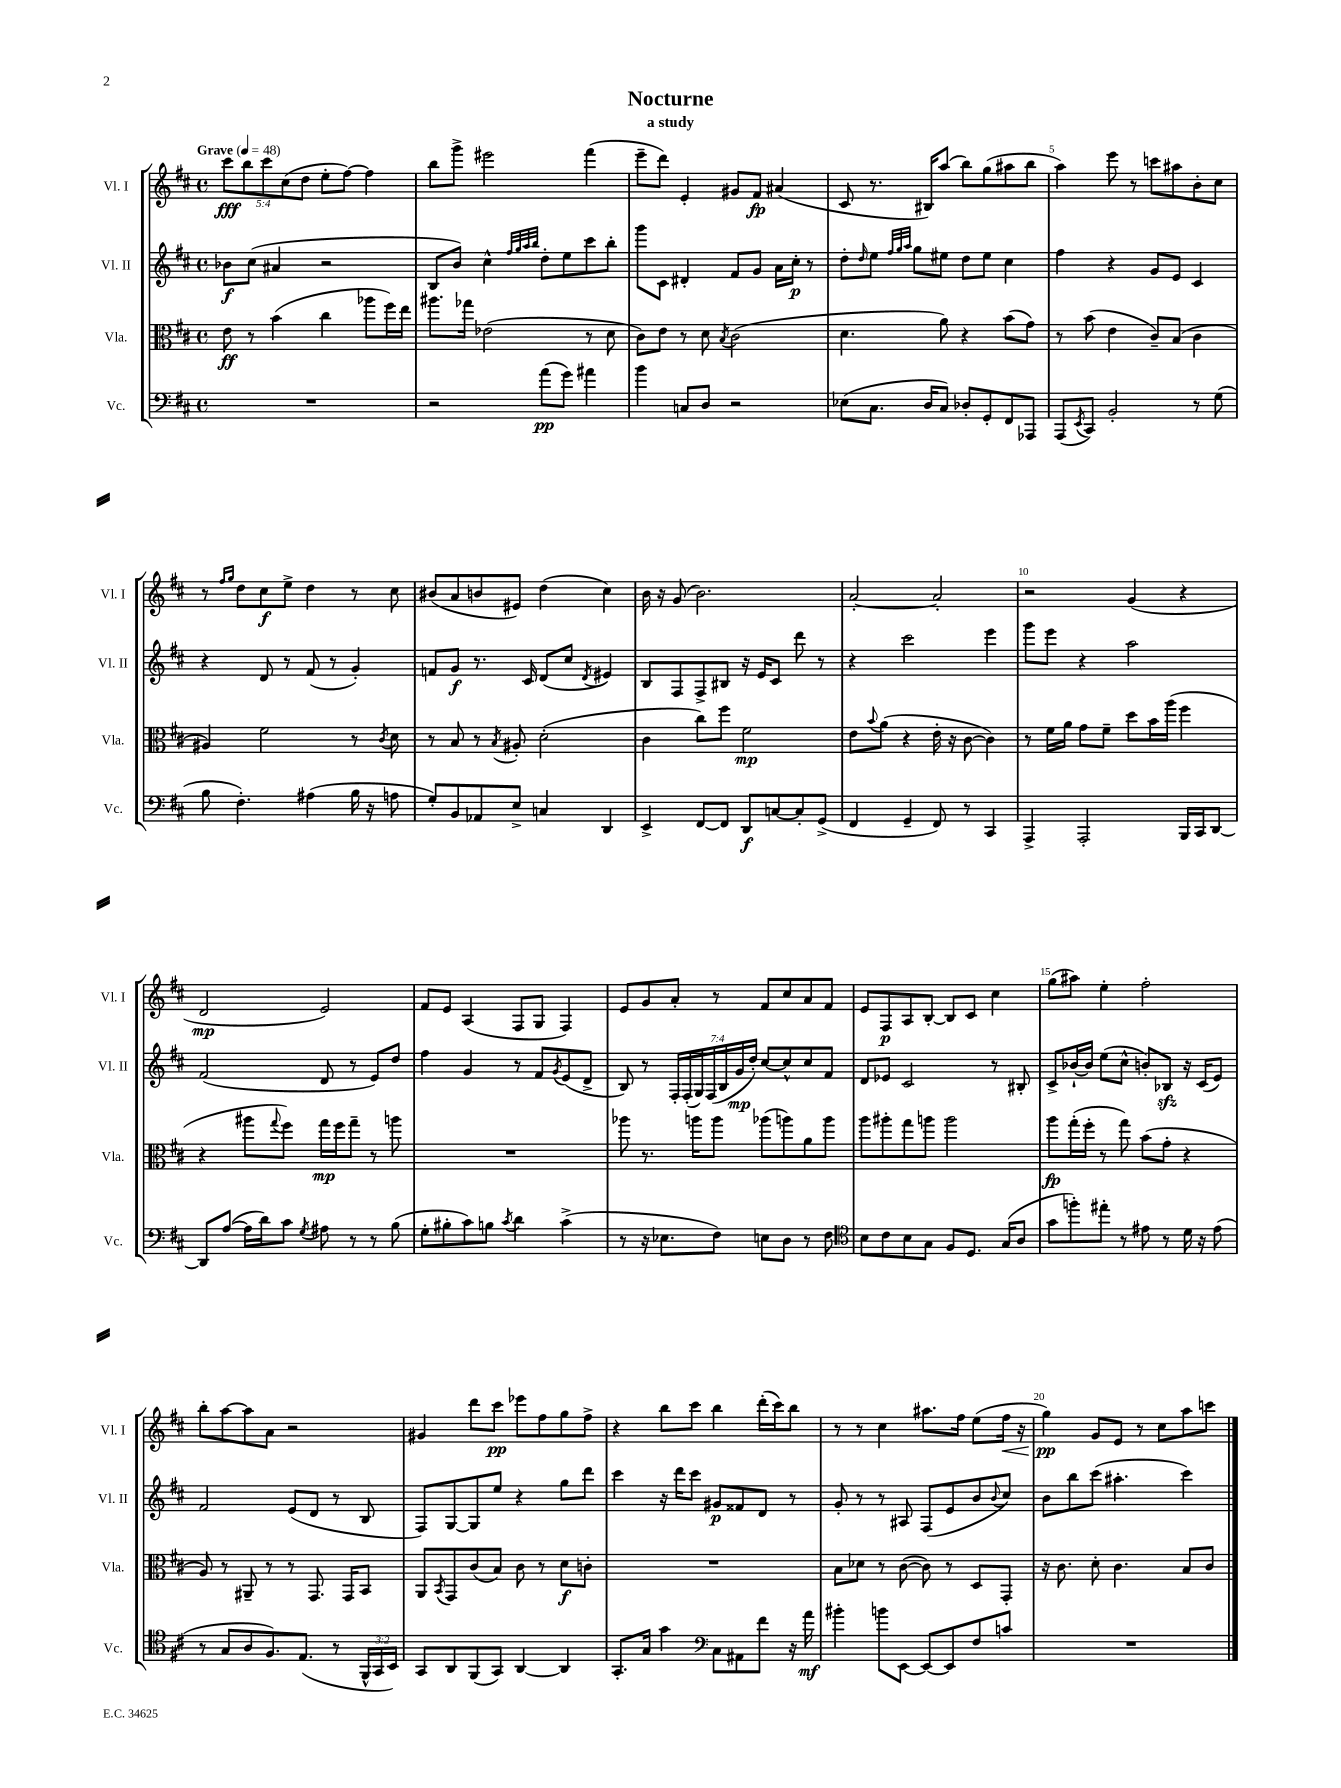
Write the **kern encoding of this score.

**kern	**kern	**kern	**kern
*staff4	*staff3	*staff2	*staff1
*clefF4	*clefC3	*clefG2	*clefG2
*k[f#c#]	*k[f#c#]	*k[f#c#]	*k[f#c#]
*M4/4	*M4/4	*M4/4	*M4/4
*met(c)	*met(c)	*met(c)	*met(c)
*MM48	*MM48	*MM48	*MM48
1r	8e\	8b-\L	10ccc#\L
.	.	.	10bb\
.	8r	(8cc#\J	.
.	.	.	10ccc#\
.	(4b\	4a#/	.
.	.	.	(10cc#\
.	.	.	10dd\J
.	4cc#\	2r	8ee'\L
.	.	.	[8ff#\J)
.	8aa-\L	.	4ff#\]
.	16ff#\L)	.	.
.	16ee\JJ	.	.
=	=	=	=
2r	8.aa#\L	8B/L	8bb\L
.	.	8b/J)	8ggg^\J
.	16gg-\Jk	.	.
.	(2e-\	4cc#^^\	2eee#\
.	.	32qqff#/LLL	.
.	.	32qqgg/	.
.	.	32qqaa/	.
.	.	32qqbb/JJJ	.
(8a\L	.	8dd'\L	.
8g\J)	.	8ee\	.
4a#\	8r	8ccc#\	(4fff#\
.	8d\	8bb'\J	.
=	=	=	=
4b\	8c#\L)	8ggg\L	8eee~\L
.	8e\J	8c#\J	8ddd\J)
8C/L	8r	4d#'/	4e'/
8D/J	8d\	.	.
.	8qB/	.	.
2r	(2c#\	8f#/L	8g#/L
.	.	8g/J	8f#/J
.	.	16a\LL	(4a#/
.	.	16cc#'\JJ	.
.	.	8r	.
=	=	=	=
(8E-\L	4.d\	8dd'\L	8c#/
.	.	16qqdd/	.
8.C#\J	.	8ee\J	8.r
.	.	32qqff#/LLL	.
.	.	32qqgg/	.
.	.	32qqaa/JJJ	.
.	.	8gg\L	.
16D/LK	.	.	16B#/LK)
8C#/J)	8a\)	8ee#\J	(8aa/J
8D-'/L	4r	8dd\L	8bb\L)
8GG'/	.	8ee#\J	(8gg\
8FF#/	(8b\L	4cc#\	8aa#\
8AAA-/J	8g\J)	.	8bb\J
=	=	=	=
(8AAA/L	8r	4ff#\	4aa\)
8qEE/	.	.	.
8CC#/J)	(8b\	.	.
2BB'/	4e\	4r	8eee\
.	.	.	8r
.	8c#~/L)	8g/L	8ccc\L
.	(8B/J	8e/J	8aa#\
8r	4c#\	4c#/	8b'\
(8G\	.	.	8cc#\J
=	=	=	=
8B\	4A#/)	4r	8r
.	.	.	16qqff#/LL
.	.	.	16qqgg/JJ
4.F#'\)	.	.	8dd\L
.	2f#\	8d/	8cc#\
.	.	8r	8ee^\J
(4A#\	.	(8f#/	4dd\
.	.	8r	.
16B\	8r	4g'/)	8r
16r	.	.	.
.	8qc#/	.	.
8A\	8d\	.	8cc#\
=	=	=	=
8G'/L)	8r	8f/L	(8b#/L
8BB/	8B/	8g/J	8a/
8AA-/	8r	8.r	8b/
.	8qB/	.	.
8E^/J	8A#'/	.	8e#/J)
.	.	16c#/	.
4C/	(2d'\	(8d/L	(4dd\
.	.	8cc#/J	.
.	.	8qd/	.
4DD/	.	4e#/)	4cc#\)
=	=	=	=
4EE^/	4c#\	8B/L	16b\
.	.	.	16r
.	.	8F#/	(8g/
[8FF#/L	8cc#\L)	8F#^/	2.b\)
8FF#/]J	8ff#\J	8B#/J	.
8DD/L	2f#\	16r	.
.	.	16e/LK	.
[8C/	.	8c#/J	.
8C'/]	.	8ddd\	.
(8GG^/J	.	8r	.
=	=	=	=
4FF#/	8e\L	4r	[2a'/
.	8qqb/	.	.
.	(8a\J	.	.
4GG~/	4r	2ccc#\	.
8FF#/)	16e'\	.	2a'/]
.	16r	.	.
8r	[8c#\	.	.
4CC#/	4c#\])	4eee\	.
=	=	=	=
4AAA^/	8r	8ggg\L	2r
.	16f#\LL	8eee\J	.
.	16a\JJ	.	.
2AAA'/	8g\L	4r	.
.	8f#~\J	.	.
.	8dd\L	2aa\	(4g/
.	16b\L	.	.
.	(16aa\JJ	.	.
16BBB/LL	4ff#\	.	4r
16CC#/J	.	.	.
[8DD/J	.	.	.
=	=	=	=
8DD/]L	4r	(2f#/	2d/
([8A/J	.	.	.
16A\]LL	8aa#\L	.	.
16d\J)	.	.	.
.	8qqgg/	.	.
8c#\J	8ff#\J)	.	.
8qG/	.	.	.
8A#\	16gg\LL	8d/	2e/)
.	16ff#\J	.	.
8r	8gg~\J	8r	.
8r	8r	8e/L)	.
(8B\	8aa\	8dd/J	.
=	=	=	=
8G'\L	1r	4ff#\	8f#/L
8B#'\	.	.	8e/J
8c#\)	.	4g/	(4A/
8B\J	.	.	.
8qc#/	.	.	.
4d\	.	8r	8F#/L
.	.	8f#/L	8G/J
.	.	8qg/	.
(4c#^\	.	(8e/	4F#/)
.	.	8d^/J	.
=	=	=	=
8r	8aa-\	8B/)	8e/L
16r	8.r	8r	8g/
8.E-\L	.	.	.
.	.	28F#'/LL	8a'/J
.	.	(28F#'/	.
.	16aa\LK	.	.
.	.	28G/)	.
.	.	(28F#/	.
8F#\J)	8aa\J	.	8r
.	.	28B/	.
.	.	28g/	.
.	.	28dd'/JJ)	.
8E\L	(8aa-\L	[8cc#/L	8f#/L
8D\J	8aa\)	8cc#^^/]	8cc#/
8r	8a\	8cc#/	8a/
8F#\	8aa\J	8f#/J	8f#/J
=	=	=	=
*clefC4	*	*	*
8B\L	8aa\L	8d/L	8e/L
8c#\	8aa#'\	8e-/J	8F#/
8B\	8gg\	2c#/	8A/
8G\J	8aa\J	.	[8B'/J
8F#/L	2aa\	.	8B/]L
8.D/J	.	.	8c#/J
.	.	8r	4cc#\
(16G/LK	.	.	.
8A/J	.	8B#'/	.
=	=	=	=
8g\L	8aa\L	8c#^/L	(8gg\L
8ff'\)	(16gg'\L	[16b-`/L	8aa#\J)
.	16ff#'\JJ	16b-/]JJ	.
8ee#'\J	8r	(8ee\L	4ee'\
8r	8gg\)	8cc#^^\J	.
8e#\	(8b\L	8b'/L)	2ff#'\
8r	8g'\J	8B-/J	.
16d\	4r	16r	.
16r	.	(16c#/LK	.
(8e#\	.	8e/J)	.
=	=	=	=
8r	8A/)	2f#/	8bb'\L
8G/L	8r	.	[8aa\
8A/	8AA#~/	.	8aa\]
8.F#/)	8r	.	8a\J
.	8r	(8e/L	2r
(8.E/J	.	.	.
.	8.GG/	8d/J	.
8r	.	8r	.
.	16GG/LK	.	.
24FF#^^/LL	8BB/J	8B/	.
24GG/	.	.	.
24BB/JJ)	.	.	.
=	=	=	=
8GG/L	8AA/L	8F#/L)	4g#/
.	8qBB/	.	.
8AA/	8GG/	[8G/	.
(8FF#/	(8c#/	8G/]	8ddd\L
8GG/J)	8B/J)	8ee/J	8ccc#\J
[4AA/	8c#\	4r	8eee-\L
.	8r	.	8ff#\
4AA/]	8d\L	8gg\L	8gg\
.	8c'\J	8ddd\J	8ff#^\J
=	=	=	=
8.GG'/L	1r	4ccc#\	4r
16G/Jk	.	.	.
4g\	.	16r	8bb\L
.	.	16ddd\LK	.
.	.	8ccc#\J	8ccc#\J
*clefF4	*	*	*
8C#\L	.	8g#/L	4bb\
8AA#\	.	8f##/	.
8f#\J	.	8d/J	(16ddd'\LL
.	.	.	16ccc#\J)
16r	.	8r	8bb\J
16a\	.	.	.
=	=	=	=
4b#'\	8B\L	8g'/	8r
.	8d-\J	8r	8r
8b\L	8r	8r	4cc#\
[8EE\J	([8c#\	8A#/	.
8EE/_L	8c#\])	(8F#/L	8.aa#\L
8EE/]	8r	8e/	.
.	.	.	16ff#\Jk
8F#/	8D/L	8b/	(8ee\L
.	.	8qqb/	.
8c/J	8GG'/J	8cc#/J)	16ff#\Jk
.	.	.	16r
=	=	=	=
1r	16r	8b\L	4gg\)
.	8.c#\	.	.
.	.	8bb\	.
.	8d'\	(8ccc#\J	8g/L
.	4.c#\	4.aa#'\	8e/J
.	.	.	8r
.	.	.	8cc#\L
.	8B/L	4ccc#\)	8aa\
.	8c#/J	.	8ccc\J
==	==	==	==
*-	*-	*-	*-
